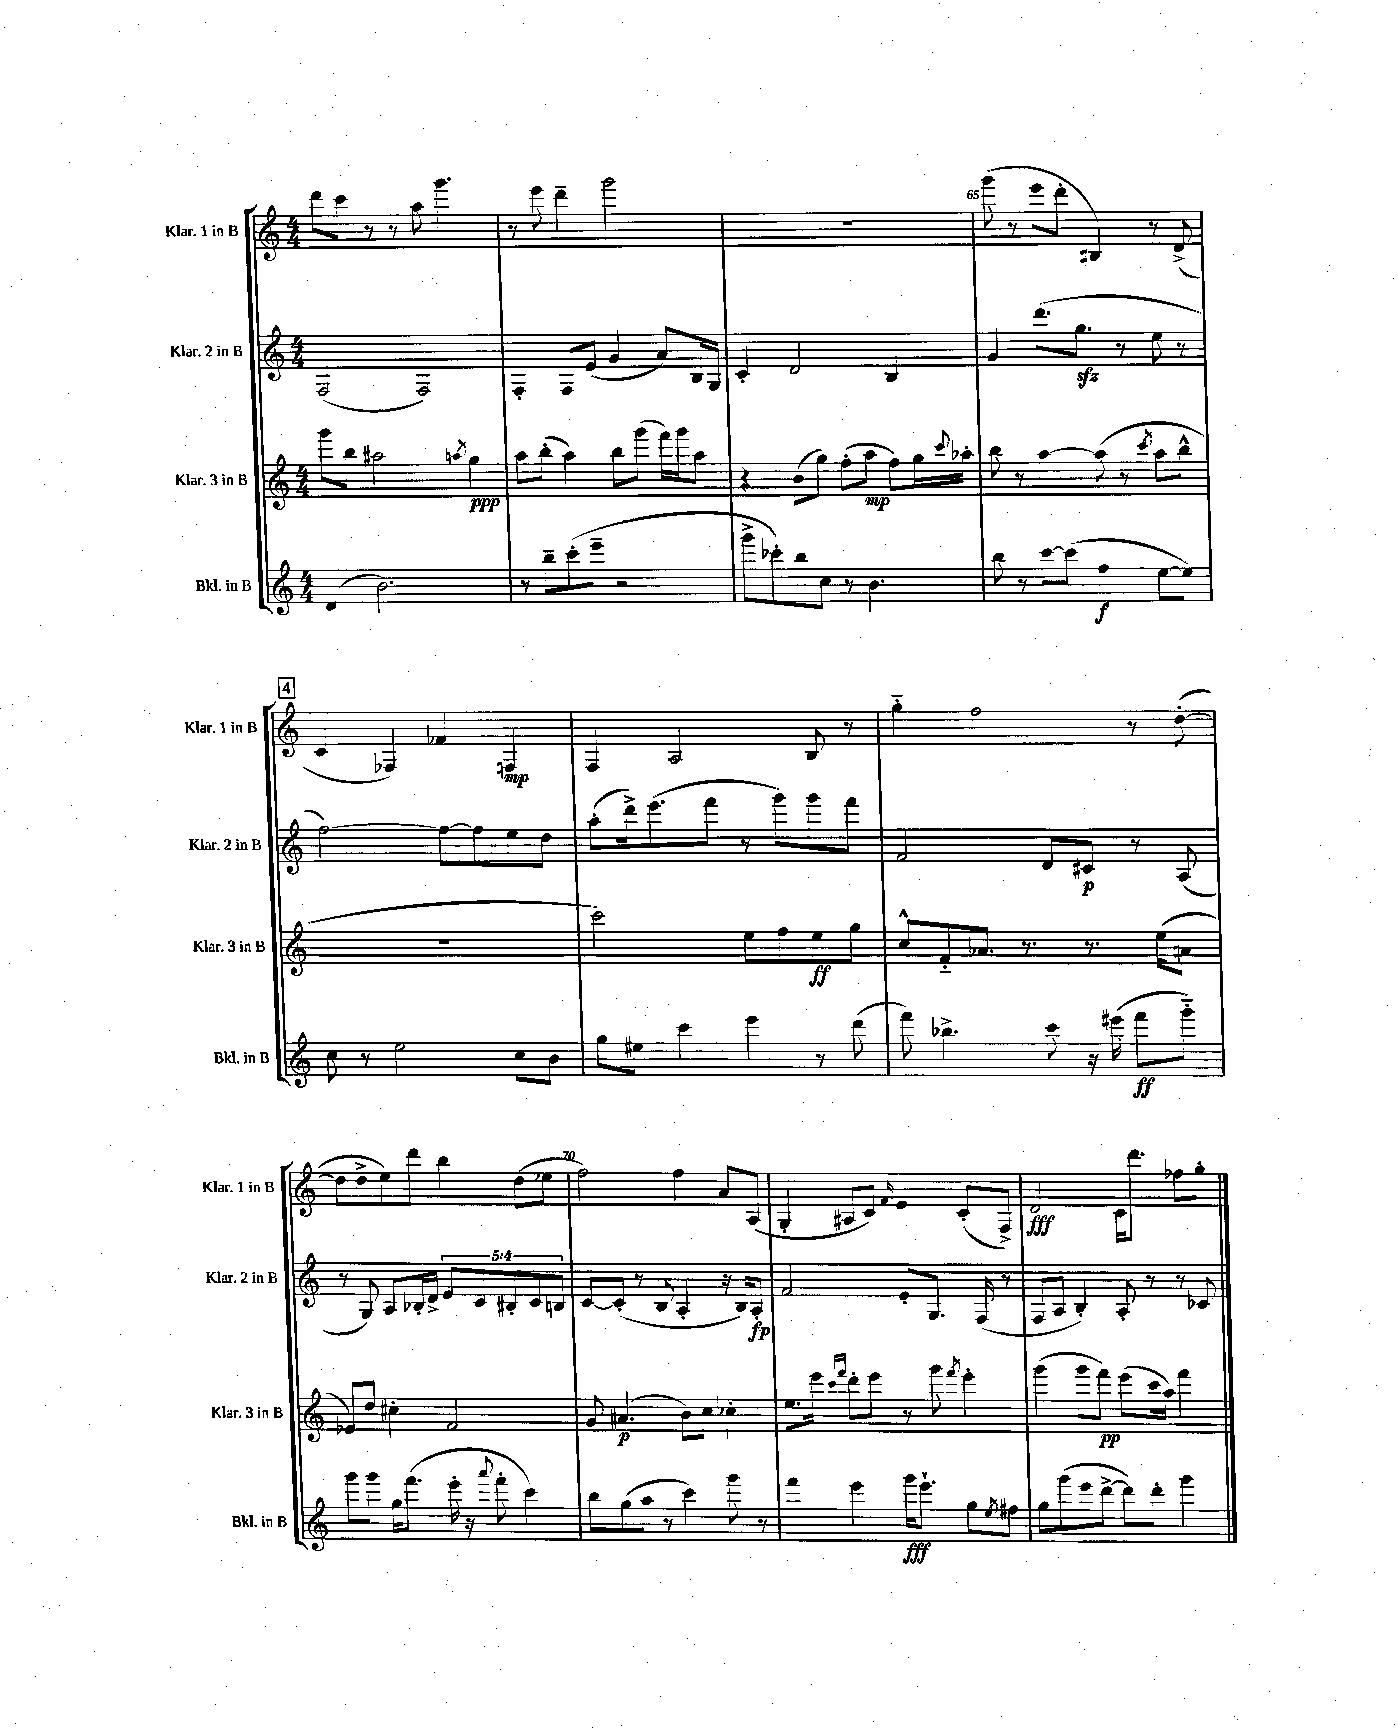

**kern	**kern	**kern	**kern
*staff4	*staff3	*staff2	*staff1
*clefG2	*clefG2	*clefG2	*clefG2
*k[]	*k[]	*k[]	*k[]
*M4/4	*M4/4	*M4/4	*M4/4
(4d	8ggg	(2F	8ddd
.	8bb	.	8ccc
2.b)	2aa#	.	8r
.	.	.	8r
.	.	2F)	8aa
.	.	.	4.ggg
.	8qaa	.	.
.	4gg	.	.
=	=	=	=
8r	8aa	4F'	8r
8bb~	(8bb'	.	8eee
(8ccc'	4aa)	8F	4ddd~
8eee~	.	(8e	.
2r	8bb	4g	2ggg
.	(8ggg	.	.
.	16fff)	8a)	.
.	16ggg	.	.
.	8aa	16B	.
.	.	16G	.
=	=	=	=
8ggg^	4r	4c'	1r
8ccc-')	.	.	.
8bb	(8b	2d	.
8cc	8gg)	.	.
8r	(8ff'	.	.
4.b	8aa	.	.
.	8ff)	4B	.
.	16gg	.	.
.	8qqccc	.	.
.	16aa-'	.	.
=	=	=	=
8bb	8bb	4g	(8ggg
8r	8r	.	8r
[8ccc	[4aa	(8.ddd	8eee
(8ccc]	.	.	8ddd'
.	.	8.gg	.
4ff	(8aa]	.	4B#)
.	8r	8r	.
.	8qccc	.	.
[8ee	8aa	8ee	8r
8ee])	8bb^^	8r	(8d^
=	=	=	=
8cc	1r	[2ff)	4c
8r	.	.	.
2ee	.	.	4F-)
.	.	8ff_	4f-
.	.	8ff]	.
8cc	.	8ee	4F
8b	.	8dd	.
=	=	=	=
8gg	2ccc)	(8aa'	4F
8ee#	.	16ddd^)	.
.	.	(8.eee	.
4ccc	.	.	2A
.	.	8fff	.
4eee	8ee	8r	.
.	8ff	8ggg)	.
8r	8ee	8ggg	8B
(8ddd	8gg	8fff	8r
=	=	=	=
8fff)	8cc^^	2f	4gg'~
4.bb-^	8f'~	.	.
.	8.a-	.	2ff
.	8.r	.	.
8ccc	.	8d	.
16r	8.r	8c#	.
(16eee#	.	.	.
8fff	.	8r	8r
.	(16ee	.	.
8ggg'~)	8a	(8A	([8dd'
=	=	=	=
8ggg	8e-)	8r	8dd]
8ggg	8dd	8G)	8dd^
16gg	4cc#'	8A	8ee)
(8.fff	.	.	.
.	.	16B-'	8ddd
.	.	16d^	.
16eee'	2f	10e	4bb
16r	.	.	.
.	.	10c	.
8qqaaa	.	.	.
8fff'	.	.	.
.	.	10B#'	.
4ccc)	.	.	(8dd
.	.	10c	.
.	.	.	8ee-
.	.	10B	.
=	=	=	=
8bb	8g	[8c	2ff)
(8gg	(4.a#	(8c']	.
8aa	.	8r	.
8r	.	8B	.
4ccc)	8b)	4A'	4ff
.	8cc	.	.
8ggg	4cc-'	16r	8a
.	.	16B)	.
8r	.	8A'	(8A
=	=	=	=
4fff	8.ee	2f	4G'
.	16eee	.	.
.	16qqccc	.	.
.	16qqfff	.	.
4eee	8ddd'	.	8A#
.	8eee	.	8c)
.	.	.	16qqf
16ggg	8r	8e'	4e
8.eee`	.	.	.
.	8ggg	8.G	.
.	8qfff	.	.
8gg	4eee'	.	(8c'
.	.	(16F	.
8qee	.	.	.
8ff#	.	8r	8F^)
=	=	=	=
8gg	(4ggg	8F	2d
(8ggg	.	8A	.
8eee	8ggg	4B')	.
[8ddd^	8fff)	.	.
8ddd])	(8eee	8A'	16c
.	.	.	8.ddd
8ddd'	16ccc	8r	.
.	16aa)	.	.
4ggg	4fff	8r	8ff-
.	.	8c-	8gg'
==	==	==	==
*-	*-	*-	*-
